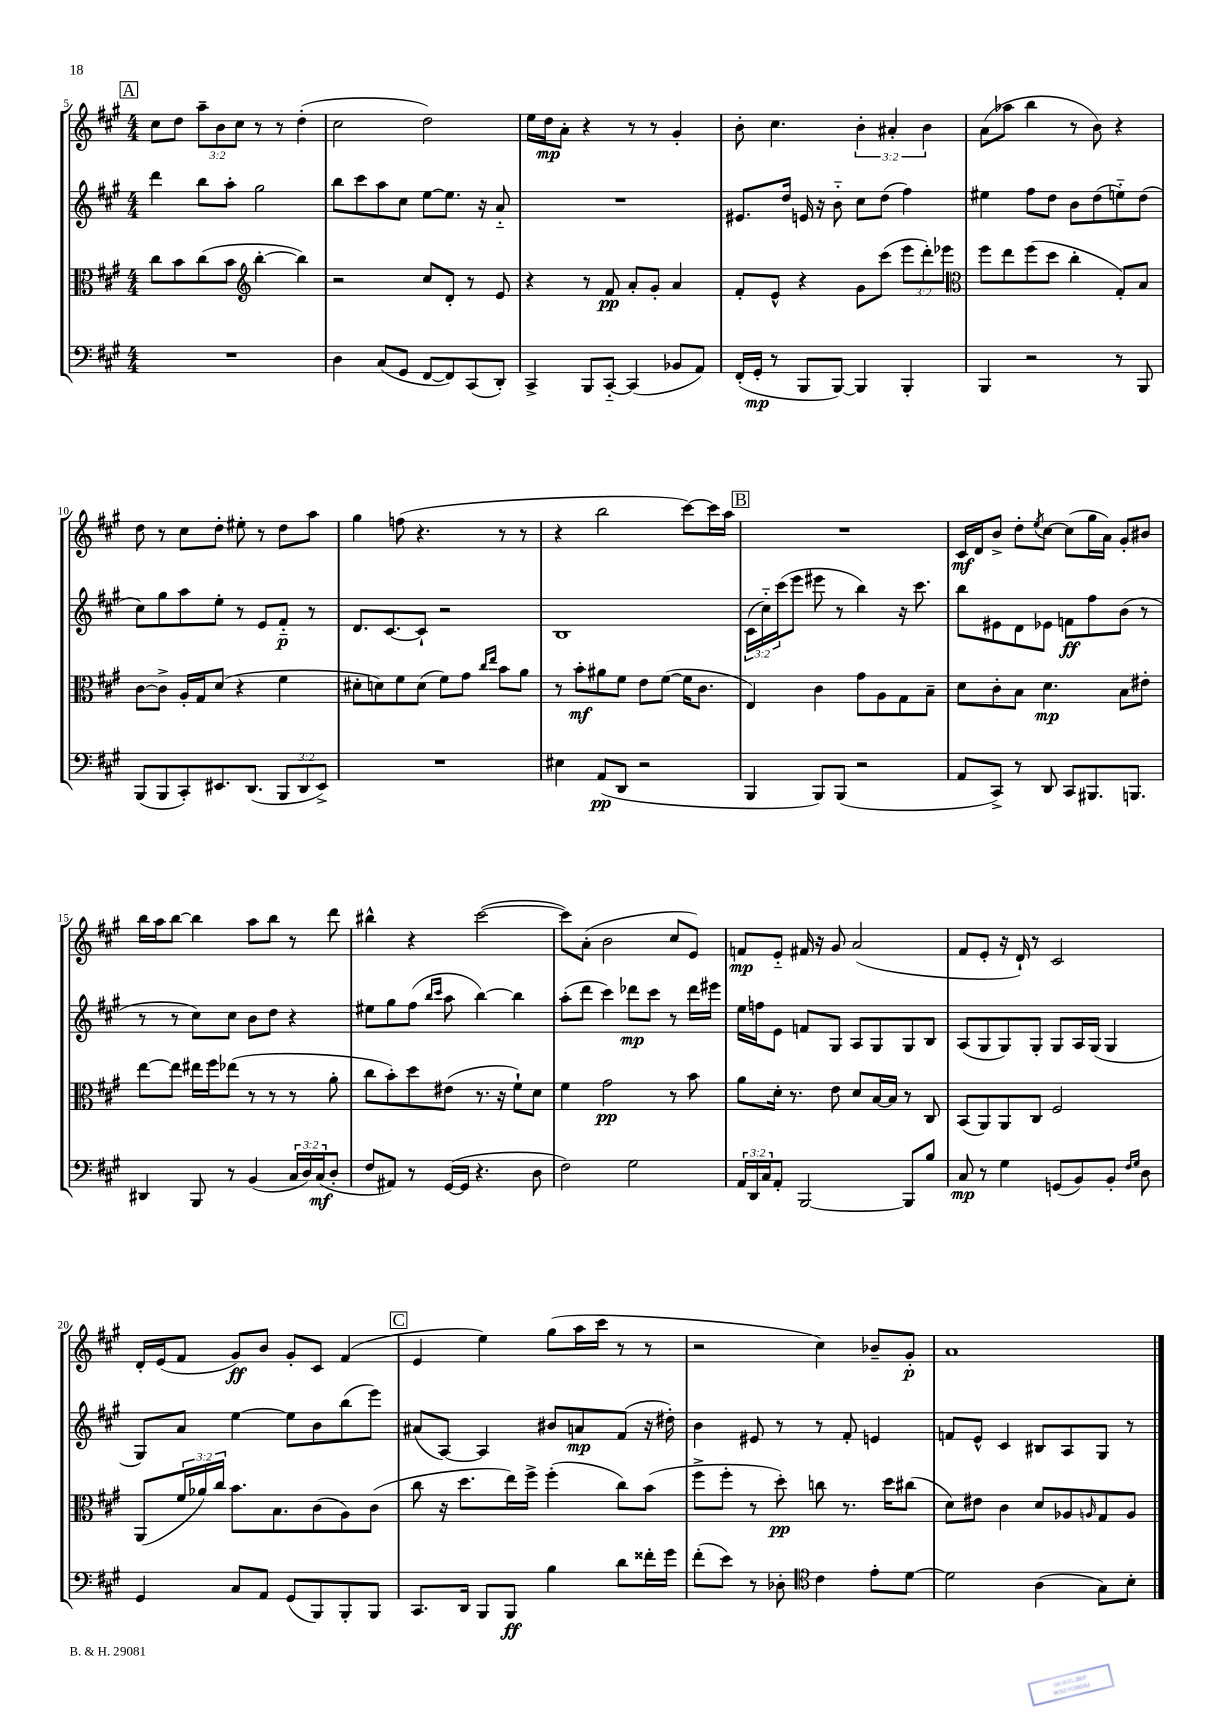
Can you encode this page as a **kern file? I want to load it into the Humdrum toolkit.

**kern	**kern	**kern	**kern
*staff4	*staff3	*staff2	*staff1
*clefF4	*clefC3	*clefG2	*clefG2
*k[f#c#g#]	*k[f#c#g#]	*k[f#c#g#]	*k[f#c#g#]
*M4/4	*M4/4	*M4/4	*M4/4
1r	8cc#	4ddd	8cc#
.	8b	.	8dd
.	(8cc#	8bb	12aa~
.	.	.	12b
.	8b	8aa'	.
.	.	.	12cc#
*	*clefG2	*	*
.	[4bb'	2gg#	8r
.	.	.	8r
.	4bb])	.	(4dd'
=	=	=	=
4D	2r	8bb	2cc#
.	.	8ccc#	.
(8C#	.	8aa	.
8GG#	.	8cc#	.
[8FF#	8cc#	[8ee	2dd)
8FF#])	8d'	8.ee]	.
(8CC#	8r	.	.
.	.	16r	.
8DD')	8e	8a'~	.
=	=	=	=
4CC#^	4r	1r	16ee
.	.	.	16dd
.	.	.	8a'
8BBB	8r	.	4r
[8CC#'~	8f#	.	.
(4CC#]	8a'	.	8r
.	8g#'	.	8r
8BB-	4a	.	4g#'
8AA)	.	.	.
=	=	=	=
(16FF#'	8f#'	8.e#	8b'
16GG#'	.	.	.
8r	8e^^	.	4.cc#
.	.	16dd	.
8BBB	4r	16e	.
.	.	16r	.
[8BBB)	.	8b'~	.
4BBB]	8g#	8cc#	6b'
.	(8ccc#	(8dd	.
.	.	.	6a#'
4BBB'	12eee	4ff#)	.
.	12ddd')	.	6b
.	12eee-	.	.
=	=	=	=
*	*clefC3	*	*
4BBB	8ff#	4ee#	(8a
.	8ee	.	8aa-
2r	(8ff#	8ff#	4bb
.	8dd	8dd	.
.	4cc#'	8b	8r
.	.	(8dd	8b)
8r	8G#')	8ee'~)	4r
8BBB	8B	(8dd	.
=	=	=	=
(8BBB	[8c#	8cc#)	8dd
8BBB	8c#^]	8gg#	8r
8CC#')	16A'	8aa	8cc#
.	16G#	.	.
8.EE#	(8d	8ee'	8dd'
.	4r	8r	8ee#'
(8.DD	.	.	.
.	.	8e	8r
12BBB	4f#	8f#'~	8dd
12DD	.	.	.
.	.	8r	8aa
12EE#^)	.	.	.
=	=	=	=
1r	8d#'	8.d	4gg#
.	8d)	.	.
.	.	[8.c#	.
.	8f#	.	(8ff
.	(8d	8c#`]	4.r
.	8f#)	2r	.
.	8g#	.	.
.	16qqcc#	.	.
.	16qqee	.	.
.	8b	.	8r
.	8a	.	8r
=	=	=	=
4E#	8r	1B	4r
.	8b'	.	.
(8AA	8a#	.	2bb
8DD	8f#	.	.
2r	8e	.	.
.	([8f#	.	.
.	16f#]	.	[8ccc#)
.	8.c#	.	.
.	.	.	16ccc#]
.	.	.	16aa
=	=	=	=
4BBB	4E)	(24c#	1r
.	.	24cc#'~)	.
.	.	(24ccc#	.
.	.	8eee	.
8BBB)	4c#	8eee#	.
(8BBB	.	8r	.
2r	8g#	4bb)	.
.	8A	.	.
.	8G#	16r	.
.	.	8.ccc#	.
.	8B~	.	.
=	=	=	=
8AA	8d	8bb	16c#
.	.	.	16d
8CC#^)	8c#'	8e#	8b^
8r	8B	8d	8dd'
.	.	.	8qee
8DD	4.d	8e-	[8cc#
8CC#	.	8f	(8cc#]
8.BBB#	.	8ff#	16gg#
.	.	.	16a)
.	8B	(8b	8g#'
8.BBB	.	.	.
.	8e#'	8r	8b#
=	=	=	=
4DD#	[8ee	8r	16bb
.	.	.	16aa
.	8ee]	8r	[8bb
8BBB	16ee#	8cc#)	4bb]
.	16ff#	.	.
8r	(8ee-	8cc#	.
(4BB	8r	8b	8aa
.	8r	8dd	8bb
24C#	8r	4r	8r
24D)	.	.	.
(24C#	.	.	.
8D'	8a'	.	8ddd
=	=	=	=
8F#	8cc#	8ee#	4bb#^^
8AA#)	8b')	8gg#	.
8r	8dd	(8ff#	4r
.	.	16qqbb	.
.	.	16qqccc#	.
([16GG#	(8e#	8aa	.
16GG#]	.	.	.
4.r	8.r	[4bb)	([2ccc#
.	16r	.	.
.	8f#`)	4bb]	.
8D	8d	.	.
=	=	=	=
2F#)	4f#	(8aa'	8ccc#])
.	.	8ddd	(8a'
.	2g#	4ccc#)	2b
2G#	.	8ddd-	.
.	.	8ccc#	.
.	8r	8r	8cc#
.	8b	16ddd-	8e)
.	.	16eee#	.
=	=	=	=
24AA	8a	16ee	8f
24DD	.	.	.
.	.	16ff	.
24C#	.	.	.
8AA'	16d'	8e	8e'~
.	8.r	.	.
[2BBB	.	8f	16f#
.	.	.	16r
.	8e	8G#	8g#
.	8d	8A	(2a
.	[16B	8G#	.
.	16B]	.	.
8BBB]	8r	8G#	.
8B	8C#	8B	.
=	=	=	=
8C#	(8BB	(8A	8f#
8r	8AA)	8G#	8e'
4G#	8AA	8G#)	16r
.	.	.	16d`)
.	8C#	8G#'	8r
(8GG	2F#	8G#	2c#
8BB)	.	16A	.
.	.	(16G#	.
8BB'	.	4G#	.
16qqF#	.	.	.
16qqG#	.	.	.
8D	.	.	.
=	=	=	=
4GG#	(8AA	8G#)	16d'
.	.	.	(16e
.	24f#	8a	8f#
.	24a-)	.	.
.	24cc#	.	.
8C#	8.b	[4ee	8g#)
8AA	.	.	8b
.	8.B	.	.
(8GG#	.	8ee]	8g#'
8BBB)	(8c#	8b	8c#
8BBB'	8A)	(8bb	(4f#
8BBB	(8c#	8eee)	.
=	=	=	=
8.CC#	8cc#	(8a#	4e
.	16r	[8A)	.
16DD	8.dd	.	.
8BBB	.	4A]	4ee)
8BBB	16ee)	.	.
.	16ff#^	.	.
4B	(4ff#'	8b#	(8gg#
.	.	8a	16aa
.	.	.	16ccc#
8d	8cc#)	(8f#	8r
16f##'	(8b	16r	8r
16g#	.	16dd#')	.
=	=	=	=
(8f#'	8ff#^	4b	2r
8e)	8ff#'	.	.
8r	8r	8e#	.
8D-'	8dd')	8r	.
*clefC4	*	*	*
4c#	8cc	8r	4cc#)
.	8.r	8f#'	.
8e'	.	4e	8b-~
.	16dd	.	.
[8d	(8cc#	.	8g#'
=	=	=	=
2d]	8d)	8f	1a
.	8e#	8e^^	.
.	4c#	4c#	.
(4A	8d	8B#	.
.	8A-	8A	.
.	16qqA	.	.
8G#)	8G#	8G#	.
8B'	8A	8r	.
==	==	==	==
*-	*-	*-	*-
